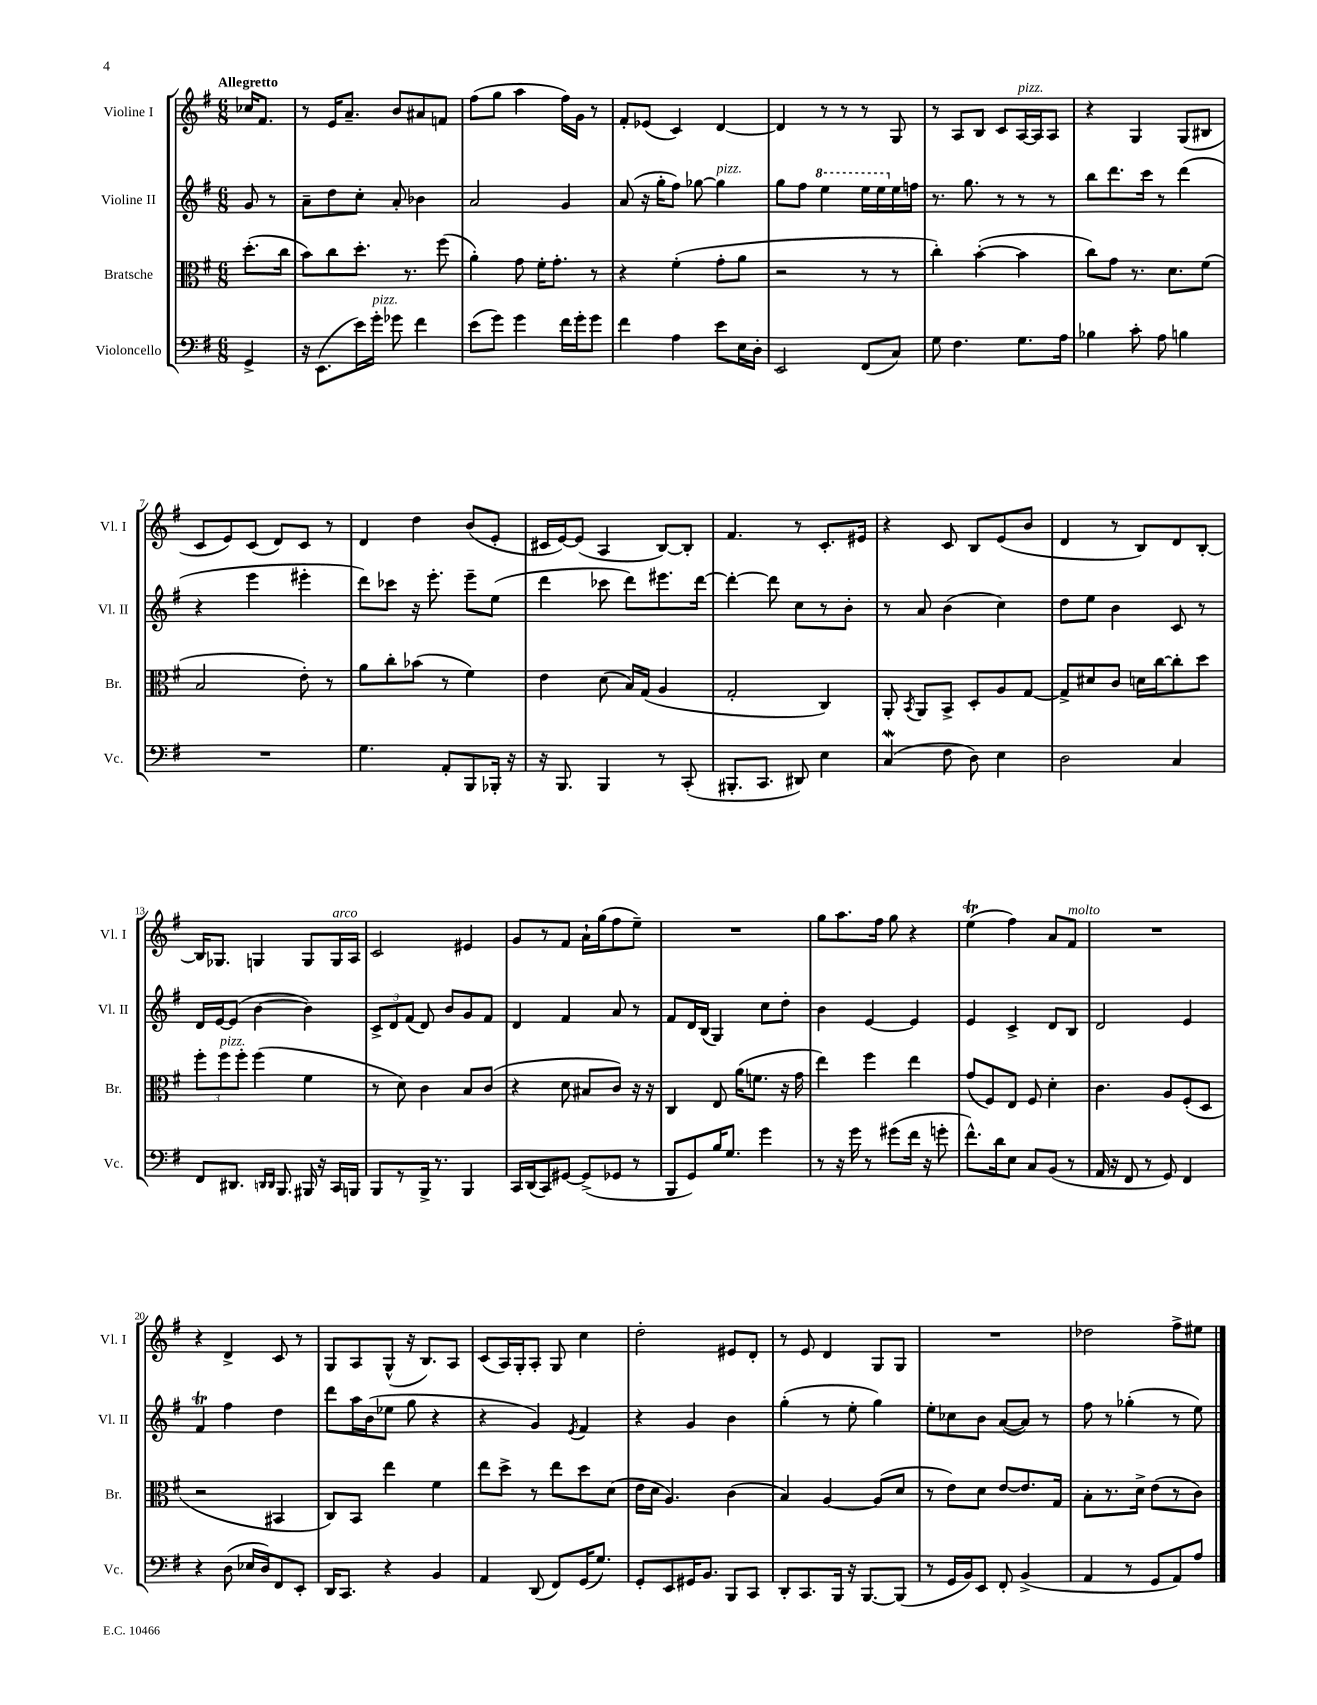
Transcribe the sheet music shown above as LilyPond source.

<<
\new StaffGroup <<
\new Staff = "s0" \with { instrumentName = "Violine I" shortInstrumentName = "Vl. I" } {
    \clef treble \key g \major \numericTimeSignature \time 6/8 \partial 4 \tempo "Allegretto"
    \autoBeamOff ces''16[ fis'8.] |
    r8 e'16[ a'8.]-- b'8[ ais'8 f'8] |
    fis''8[( g''8] a''4 fis''16[) g'16] r8 |
    fis'8[-. ees'8]( c'4) d'4~ |
    d'4 r8 r8 r8 g8 |
    r8 a8[ b8] c'8[ a16~^\markup { \italic "pizz." } a16 a8] |
    r4 g4 g8[( bis8] |
    c'8[ e'8) c'8]( d'8[) c'8] r8 |
    d'4 d''4 b'8[( e'8]-. |
    cis'16[ e'16~) e'8]( a4 b8[~) b8]-. |
    fis'4. r8 c'8.[-. eis'16] |
    r4 c'8 b8[ e'8( b'8] |
    d'4 r8 b8[) d'8 b8]~-. |
    b16[ ges8.] g4 g8[ g16^\markup { \italic "arco" } a16] |
    c'2 eis'4 |
    g'8[ r8 fis'8] a'16[-! g''16( fis''8 e''8]--) |
    R2. |
    g''8[ a''8. fis''16] g''8 r4 |
    e''4\trill( fis''4) a'8[ fis'8]^\markup { \italic "molto" } |
    R2. |
    r4 d'4-> c'8 r8 |
    g8[ a8 g8]-^( r16 b8.[) a8] |
    c'8[( a16) g16-. a8]-. g8 c''4 |
    d''2-. eis'8[ d'8]-. |
    r8 e'8 d'4 g8[ g8] |
    R2. |
    des''2 fis''8[-> eis''8] \bar "|." |
}
\new Staff = "s1" \with { instrumentName = "Violine II" shortInstrumentName = "Vl. II" } {
    \clef treble \key g \major \numericTimeSignature \time 6/8 \partial 4
    \autoBeamOff g'8 r8 |
    a'8[-- d''8 c''8]-. a'8-. bes'4 |
    a'2 g'4 |
    a'8( r16 g''16[-. fis''8]) ges''8~ ges''4^\markup { \italic "pizz." } |
    g''8[ fis''8] \ottava #1 e'''4 e'''16[ e'''16 \ottava #0 e''16 f''16] |
    r8. g''8. r8 r8 r8 |
    b''8[ d'''8. c'''16] r8 d'''4( |
    r4 e'''4 eis'''4-. |
    d'''8[) ces'''8] r16 e'''8.-. e'''8[-- e''8]( |
    d'''4 ces'''8 d'''8[) eis'''8. d'''16]~ |
    d'''4~-. d'''8 c''8[ r8 b'8]-. |
    r8 a'8 b'4( c''4) |
    d''8[ e''8] b'4 c'8 r8 |
    d'16[ e'16~ e'8]( b'4~ b'4) |
    \tuplet 3/2 { c'8[-> d'8 fis'8]( } d'8) b'8[ g'8 fis'8] |
    d'4 fis'4 a'8 r8 |
    fis'8[ d'16 b16]( g4) c''8[ d''8]-. |
    b'4 e'4~ e'4 |
    e'4 c'4-> d'8[ b8] |
    d'2 e'4 |
    fis'4\trill fis''4 d''4 |
    d'''8[ a''16 b'16( ees''8] g''8 r4 |
    r4 g'4) \acciaccatura { e'8 } fis'4 |
    r4 g'4 b'4 |
    g''4-.( r8 e''8-. g''4) |
    e''8[-. ces''8 b'8] a'8[~( a'8]) r8 |
    fis''8 r8 ges''4-.( r8 e''8) \bar "|." |
}
\new Staff = "s2" \with { instrumentName = "Bratsche" shortInstrumentName = "Br." } {
    \clef alto \key g \major \numericTimeSignature \time 6/8 \partial 4
    \autoBeamOff d''8.[-.( c''16] |
    b'8[) c''8 d''8.]-. r8. fis''8( |
    a'4-.) g'8 fis'16[-. g'8.]-. r8 |
    r4 fis'4-.( g'8[-. a'8] |
    r2 r8 r8 |
    c''4-.) b'4~-.( b'4 |
    c''8[) g'8] r8. d'8.[ fis'8]( |
    b2 e'8-.) r8 |
    a'8[ c''8-. bes'8]( r8 fis'4) |
    e'4 d'8( b16[) g16]( a4 |
    g2-. c4) |
    a,8-. \acciaccatura { b,8 } a,8[ b,8]-> d8[-. a8 g8]~ |
    g8[-> dis'8 c'8] d'16[ c''16~ c''8-. d''8] |
    \tuplet 3/2 { fis''8[-. fis''8^\markup { \italic "pizz." } fis''8]-. } fis''4( fis'4 |
    r8 d'8) c'4 b8[ c'8]( |
    r4 d'8 bis8[ c'8]) r16 r16 |
    c4 e8 a'16[( f'8.] r16 g'16 |
    e''4) fis''4 e''4 |
    g'8[( fis8) e8] fis8 d'4-. |
    c'4. a8[ fis8-.( d8] |
    r2 bis,4 |
    c8[) b,8] e''4 fis'4 |
    e''8[ d''8]-> r8 e''8[ d''8 d'8]( |
    e'16[ d'16] a4.) c'4( |
    b4) a4~ a8[( d'8] |
    r8 e'8[) d'8] e'8[~ e'8. g16] |
    b8[-. r8. d'16]-> e'8[( r8 c'8]) \bar "|." |
}
\new Staff = "s3" \with { instrumentName = "Violoncello" shortInstrumentName = "Vc." } {
    \clef bass \key g \major \numericTimeSignature \time 6/8 \partial 4
    \autoBeamOff g,4-> |
    r16 e,8.[( e'16) g'16]-.^\markup { \italic "pizz." } ges'8 fis'4 |
    e'8[( g'8]) g'4 fis'16[ g'16-. g'8] |
    fis'4 a4 e'8[ e16 d16]-. |
    e,2 fis,8[( c8]) |
    g8 fis4. g8.[ a16] |
    bes4 c'8-. a8 b4 |
    R2. |
    g4. a,8[-. b,,8 bes,,16]-. r16 |
    r16 b,,8. b,,4 r8 c,8-.( |
    bis,,8.[-. c,8.] dis,8) e4 |
    c4\mordent( fis8 d8) e4 |
    d2 c4 |
    fis,8[ dis,8.] \grace { d,16[ d,16] } b,,8. bis,,16 r16 c,16[ b,,16] |
    b,,8[ r8 b,,16]-> r8. b,,4 |
    c,16[ d,16( c,8) gis,8]~ gis,8[->( ges,8] r8 |
    b,,8[ g,8) b16 g8.] g'4 |
    r8 r16 g'16 r8 gis'8[( fis'16] r16 g'8-. |
    fis'8.[-^) d'16 e8] c8[ b,8]( r8 |
    a,16 r16 fis,8 r8 g,8) fis,4 |
    r4 d8( ees16[ d16) fis,8 e,8]-. |
    d,16[ c,8.] r4 b,4 |
    a,4 d,8( fis,8[) g,16( g8.]) |
    g,8[-. e,8 gis,16 b,8.] b,,8[ c,8] |
    d,8[-. c,8. b,,16] r16 b,,8.[~ b,,8]( |
    r8 g,16[ b,16) e,8] fis,8-. b,4->( |
    a,4 r8 g,8[ a,8) a8] \bar "|." |
}
>>
>>
